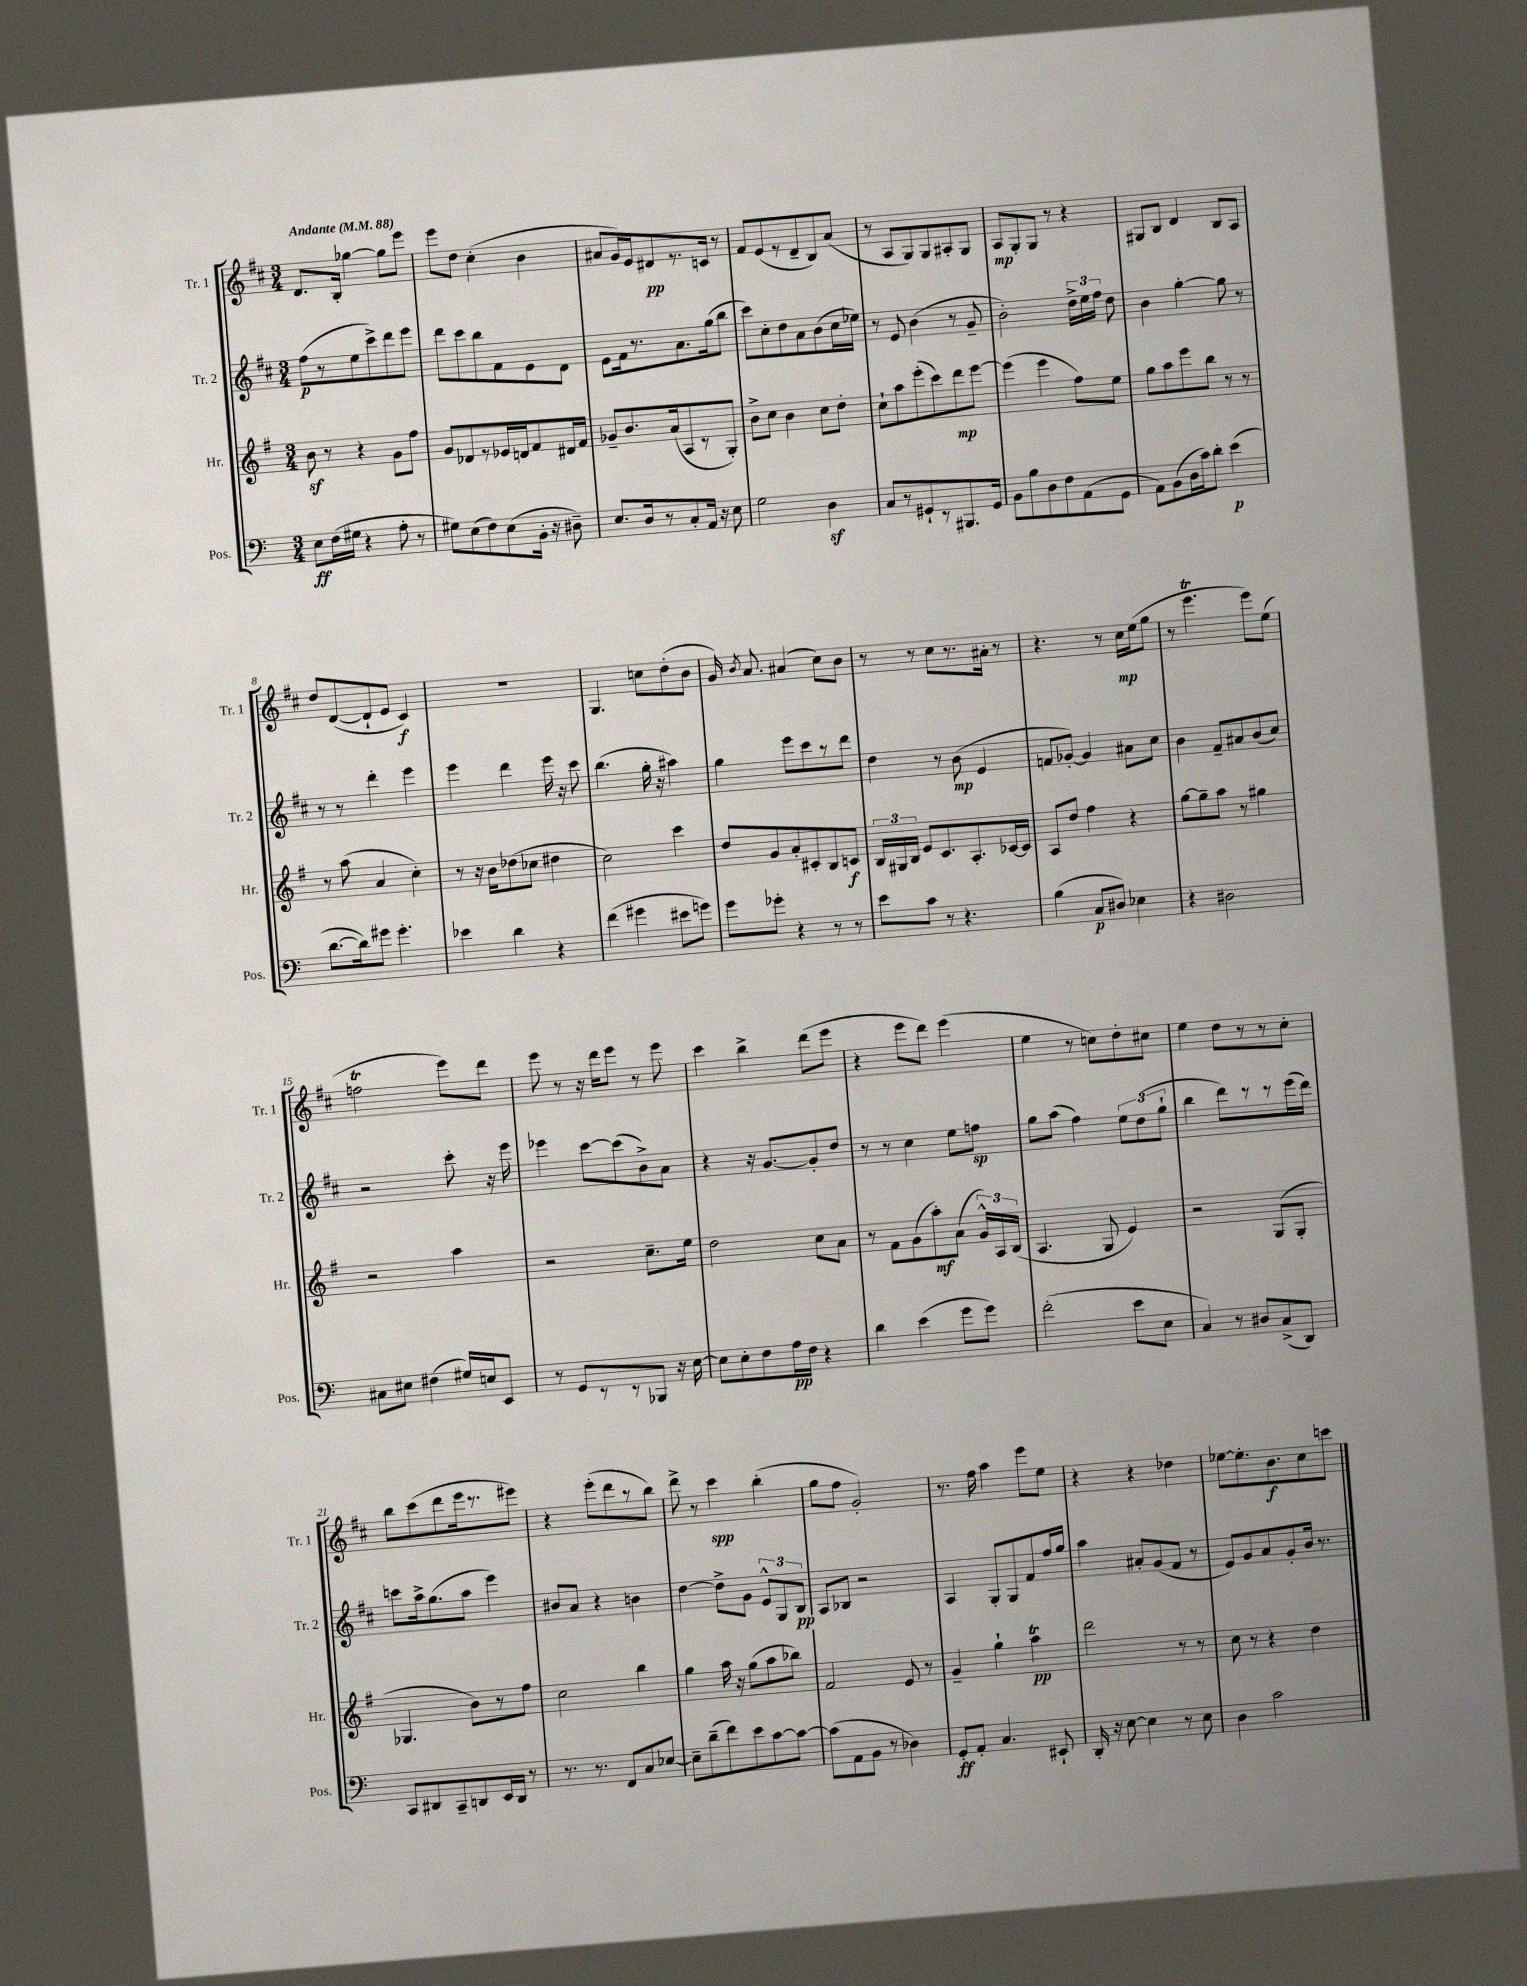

**kern	**kern	**kern	**kern
*staff4	*staff3	*staff2	*staff1
*clefF4	*clefG2	*clefG2	*clefG2
*k[]	*k[f#]	*k[f#c#]	*k[f#c#]
*M3/4	*M3/4	*M3/4	*M3/4
*MM88	*MM88	*MM88	*MM88
8E	8b	(8ff#	8.d
(16F	8r	8r	.
16G#	.	.	16B'
4r	4r	8ee	[4gg-
.	.	8ccc#^)	.
8A'	8g	8ddd	8gg-]
8r	8ff#	8eee	8eee
=	=	=	=
8G#)	8g	8ddd	8eee
(8E	8d-	8ccc#	8dd
8F)	8r	8bb	(4cc#'
(8E	16e-	8f#	.
.	16d	.	.
16BB'	8f#	8e	4b
16r	.	.	.
8D#~)	16d#	8d	.
.	16f#	.	.
=	=	=	=
8.E	8g-~	8e	8a#
.	8.b	16f#	16g)
16D	.	8.r	16e
8r	.	.	8d#
.	(16a	.	.
8C'	8A	8.a	8.r
16AA	8r	.	.
16r	.	(16gg	16c
8E	8G')	8bb	8r
=	=	=	=
2G	8b^	8ccc#)	8f#
.	8cc	8cc#'	(8e
.	4b	8dd	8r
.	.	8a	8d~
4D	8cc	(8b	8B)
.	8dd'	16cc#	(8a
.	.	16ee-)	.
=	=	=	=
8C	8cc`	8r	8r
8r	8aa	8e	8A
8GG#`	(8eee'	(4b	8G)
8r	8ccc)	.	8G
8.BBB#	8ddd	8r	8A#'
.	[8eee	8g~	8G
16GG#	.	.	.
=	=	=	=
8BB	(4eee]	2b')	8A
8B	.	.	8G'
8D	4eee	.	8G
8F	.	.	8r
(8AA	8ff#)	24dd^	4r
.	.	24ee	.
.	.	24ff#	.
8GG	8ee	8dd	.
=	=	=	=
8AA)	8gg	4b	8G#
(8BB	8aa	.	8B
16D	8eee	[4gg'	4d
16c)	.	.	.
8d'	8bb	.	.
(4e	8r	8gg]	8B
.	8r	8r	8A
=	=	=	=
[8.d	8r	8r	8dd
.	(8aa	8r	([8d
16d])	.	.	.
8g#	4a	4ddd'	8d`]
4.g#'	.	.	8e
.	4cc')	4eee	4c#)
=	=	=	=
4e-	8r	4eee	2.r
.	16r	.	.
.	16b	.	.
4d	(8dd-	4ddd	.
.	8cc-	.	.
4r	4dd#	16eee	.
.	.	16r	.
.	.	8ccc#	.
=	=	=	=
(4f	2cc)	(4.bb	4.G
4g#	.	.	.
.	.	16gg'	8cc
.	.	16r	.
8e#	4ccc	4aa#)	(8dd'
8g)	.	.	8b
=	=	=	=
8g	8dd	4gg	16g)
.	.	.	8qb
.	.	.	8.a
8g-'	8g	.	.
4r	8a'	8eee	(4a#
.	8c#'	8ccc#	.
8r	8B	8r	8cc#)
8r	8c	8ddd	8b
=	=	=	=
8e	24B	4dd	8r
.	24G#	.	.
.	24B	.	.
8c	8e	.	8r
8r	8.c	8r	8cc#
4.r	.	(8b	8.r
.	8.A'	.	.
.	.	4e	.
.	.	.	16a#'
.	[16c-	.	8r
.	16c-]	.	.
=	=	=	=
(4B	8A	8f	4.r
.	8dd	[8g-')	.
8C	4ff#	4g-]	.
8D#)	.	.	8r
4E-	4r	8a#	16cc#
.	.	.	(16ee
.	.	8cc#	8gg
=	=	=	=
4r	[8gg	4b	8r
.	8gg~]	.	4.eee
2D#	8aa	8f#~	.
.	8r	8a#	.
.	4gg#	(8b	8eee)
.	.	8cc#)	(8ee
=	=	=	=
8C#	2r	2r	2ff
8E#	.	.	.
(4F#	.	.	.
16G#)	4aa	8ccc#'	8eee)
16E	.	.	.
8EE	.	16r	8ddd
.	.	16eee	.
=	=	=	=
8r	2r	4eee-	8eee
8GG	.	.	8r
8r	.	[8ccc#	16r
.	.	.	16ddd
8r	.	(8ccc#]	8eee
8BBB-	8.cc~	8b^)	8r
16r	.	8a	8eee
[16E	16ee	.	.
=	=	=	=
8E]	2dd	4r	4ccc#
8E'	.	.	.
8F	.	16r	4bb^
.	.	[8.g	.
16A	.	.	.
16F	.	.	.
4r	8cc	8g']	(8ddd
.	8a	8dd	8eee
=	=	=	=
4d	8r	8r	4r
.	8f#	8r	.
(4e	(8g	4cc#	8eee
.	8aa')	.	8ddd)
8g	(8a	8ee	(4eee
8g)	24g^^)	8ff	.
.	24A	.	.
.	(24B	.	.
=	=	=	=
(2f'	4.A	8gg	4ee
.	.	(8aa	.
.	.	4ff#)	8r
.	8G	.	8cc)
8e	4e)	12ee	8dd'
.	.	(12dd	.
8E	.	.	8cc#
.	.	12gg`	.
=	=	=	=
4C)	2r	4bb	4ee
8r	.	8ddd)	8dd
8D#	.	8r	8r
(8C^	(8G	8r	8r
8DD)	8G'	(16eee	8cc#'
.	.	16ddd)	.
=	=	=	=
8CC	4.G-	8ccc	8bb
8DD#	.	16aa^	(8ccc#
.	.	(8.gg	.
8CC~	.	.	8ddd
8DD	8b)	8aa	16eee
.	.	.	8.r
16EE	8r	4eee)	.
16DD	.	.	.
8r	8ff#	.	8eee#)
=	=	=	=
8.r	2cc	8b#	4r
.	.	8a	.
8.r	.	.	.
.	.	4r	(8eee'
8FF	.	.	8ddd
8C	4bb	4b	8r
[8E-	.	.	8bb)
=	=	=	=
8E-~]	4gg	[4dd	8ddd^
(8d~	.	.	8r
8f)	16aa	8dd^]	4ccc#
.	16r	.	.
8e	(8gg	8g	.
[8c	8aa	12e^^	(4bb'
.	.	12G	.
8c_	8bb-)	.	.
.	.	12B	.
=	=	=	=
(8c]	2f#	8A	8gg
8AA	.	8B-	8ff#
8BB	.	2r	2g')
8r	.	.	.
4D-)	8e	.	.
.	8r	.	.
=	=	=	=
8GG'	4g~	4A	8.r
8AA'	.	.	.
.	.	.	16ff#
4.C	4gg`	8G'	4aa
.	.	8G	.
.	4aa	8f#	8eee
8EE#`	.	16ff#	8ee
.	.	16gg	.
=	=	=	=
16DD'	2ddd	4aa	4r
16r	.	.	.
[8E	.	.	.
4E]	.	8a#'	4r
.	.	(8g	.
8r	8r	8f#	4dd-
8E	8r	8r	.
=	=	=	=
4D	8cc	8e)	[8ee-
.	8r	8g	8.ee-']
2c	4r	8a	.
.	.	.	8.b
.	.	8g'	.
.	4dd	16b	8cc#
.	.	8.r	.
.	.	.	8ccc
==	==	==	==
*-	*-	*-	*-
